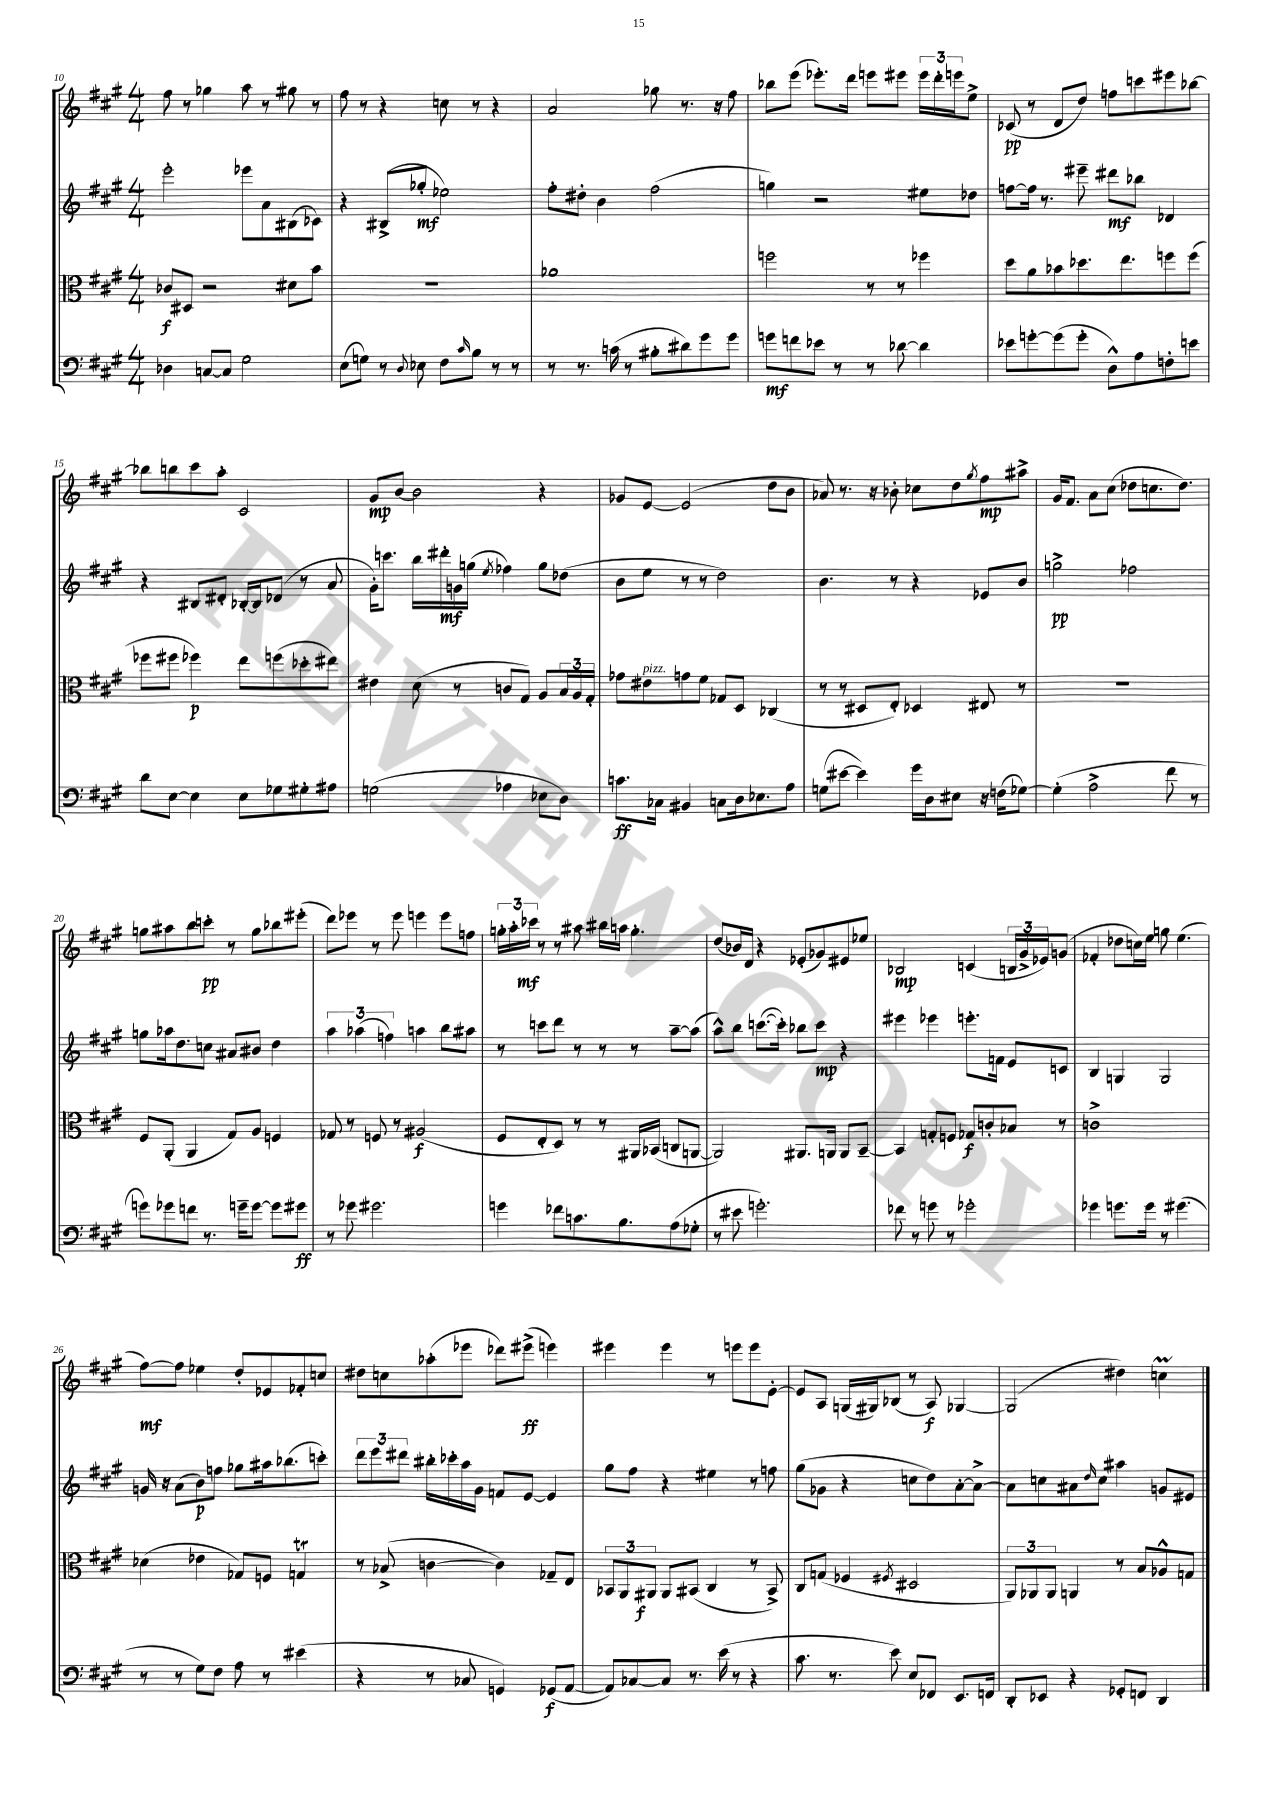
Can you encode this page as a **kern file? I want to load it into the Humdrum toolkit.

**kern	**dynam	**kern	**dynam	**kern	**dynam	**kern	**dynam
*part4	*part4	*part3	*part3	*part2	*part2	*part1	*part1
*staff4	*staff4	*staff3	*staff3	*staff2	*staff2	*staff1	*staff1
*clefF4	*	*clefC3	*	*clefG2	*	*clefG2	*
*k[f#c#g#]	*	*k[f#c#g#]	*	*k[f#c#g#]	*	*k[f#c#g#]	*
*M4/4	*	*M4/4	*	*M4/4	*	*M4/4	*
=10	=10	=10	=10	=10	=10	=10	=10
4D-X\	.	8c-X/L	f	2eee'\	.	8ff#\	.
.	.	8D#X/J	.	.	.	8r	.
[8Cn/L	.	2r	.	.	.	4gg-X\	.
8C/J]	.	.	.	.	.	.	.
2G#\	.	.	.	8eee-X\L	.	8aa\	.
.	.	.	.	8a\	.	8r	.
.	.	8d#X\L	.	(8B#X\	.	8gg#X\	.
.	.	8b\J	.	8c-X\J)	.	8r	.
=11	=11	=11	=11	=11	=11	=11	=11
(8E\L	.	1r	.	4r	.	8ff#\	.
8Gn\J)	.	.	.	.	.	8r	.
8r	.	.	.	(8B#X^/L	.	4r	.
8qqD/	.	.	.	.	.	.	.
8E-X\	.	.	.	8gg-X'/J	mf	.	.
8F#\L	.	.	.	2ee-X\)	.	8ccn\	.
16qqc#/	.	.	.	.	.	.	.
8B\J	.	.	.	.	.	8r	.
8r	.	.	.	.	.	4r	.
8r	.	.	.	.	.	.	.
=12	=12	=12	=12	=12	=12	=12	=12
8r	.	1a-X	.	8ff#'\L	.	2a/	.
8.r	.	.	.	8dd#X'\J	.	.	.
.	.	.	.	4b\	.	.	.
(16cn\	.	.	.	.	.	.	.
8r	.	.	.	.	.	.	.
8B#X'\L	.	.	.	(2ff#\	.	8gg-X\	.
8d#X\)	.	.	.	.	.	8.r	.
8g#\	.	.	.	.	.	.	.
.	.	.	.	.	.	16r	.
8g#\J	.	.	.	.	.	8ff#\	.
=13	=13	=13	=13	=13	=13	=13	=13
8gn\L	mf	2ffn\	.	4ggn\)	.	8bb-X\L	.
8fn\	.	.	.	.	.	(8eee\J	.
8e-X\J	.	.	.	2r	.	8.eee-X'\L)	.
8r	.	.	.	.	.	.	.
.	.	.	.	.	.	16ddd\Jk	.
8r	.	8r	.	.	.	8eeen\L	.
[8d-X\	.	8r	.	.	.	8eee#X\J	.
4d-\]	.	4ff-X\	.	8ee#X\L	.	24eee#\LL	.
.	.	.	.	.	.	24ddd'\	.
.	.	.	.	.	.	24eeen\J	.
.	.	.	.	8dd-X\J	.	8ee^\J	.
=14	=14	=14	=14	=14	=14	=14	=14
8e-X\L	.	8dd\L	.	[8ffn\L	.	(8c-X/	pp
[8gn'\	.	8a\	.	16ff\Jk]	.	8r	.
.	.	.	.	8.r	.	.	.
(8g\]	.	8b-X\	.	.	.	8d/L	.
8g'\J	.	8.dd-X\	.	8eee#X~\	.	8dd/J)	.
8D^^\L)	.	.	.	8ddd#X\L	mf	8ffn\L	.
.	.	8.ee\	.	.	.	.	.
8A\	.	.	.	8bb-X\J	.	8cccn\	.
8Fn'\	.	8ffn\	.	4d-X/	.	8eee#X\	.
8en\J	.	(8ff\J	.	.	.	[8bb-X\J	.
!!LO:LB:g=z
=15	=15	=15	=15	=15	=15	=15	=15
8d\L	.	8ff-X\L	.	4r	.	8bb-X\L]	.
[8E\J	.	8ff#X\J	.	.	.	8bbn\	.
4E\]	.	4ff-X\)	p	8B#X/L	.	8ccc#\	.
.	.	.	.	8d#X'/J	.	8aa'\J	.
8E\L	.	8ee\L	.	[16B-X'/LL	.	2c#/	.
.	.	.	.	16B-/J]	.	.	.
8G-X\	.	(8ffn\	.	(8d-X/J	.	.	.
8G#X'\	.	8dd-X'\	.	8r	.	.	.
8A#X\J	.	8ee#X\J)	.	8a/	.	.	.
=16	=16	=16	=16	=16	=16	=16	=16
(2Gn\	.	4e#X\	.	16g#'\KL)	.	8g#/L	mp
.	.	.	.	8.cccn\J	.	.	.
.	.	.	.	.	.	[8b/J	.
.	.	(8d\	.	16bb\LL	.	2b\]	.
.	.	.	.	16ddd#X'\	mf	.	.
.	.	8r	.	16gn\	.	.	.
.	.	.	.	(16ggn\JJ	.	.	.
.	.	.	.	8qee/	.	.	.
4A-X\	.	8cn/L	.	4ff-X\)	.	.	.
.	.	8G#/J)	.	.	.	.	.
8E-X\L	.	8A/L	.	8gg\L	.	4r	.
8D\J)	.	24B/L	.	(8dd-X\J	.	.	.
.	.	24A/	.	.	.	.	.
.	.	24G#'/JJ	.	.	.	.	.
=17	=17	=17	=17	=17	=17	=17	=17
8.cn\L	ff	8g-X\L	.	8b\L	.	8g-X/L	.
!	!	!LO:TX:a:i:t=pizz.	!	!	!	!	!
.	.	8e#X\	.	8ee\J	.	[8e/J	.
16C-X\Jk	.	.	.	.	.	.	.
4BB#X/	.	8gn\	.	8r	.	(2e/]	.
.	.	8f#\J	.	8r	.	.	.
8Cn\L	.	8G-X/L	.	2dd\)	.	.	.
16D\k	.	8D/J	.	.	.	.	.
8.E-X\	.	.	.	.	.	.	.
.	.	(4C-X/	.	.	.	8dd\L	.
8A\J	.	.	.	.	.	8b\J	.
=18	=18	=18	=18	=18	=18	=18	=18
(8Gn\L	.	8r	.	4.b\	.	8a-X/)	.
[8e#X\J	.	8r	.	.	.	8.r	.
4e#\])	.	8D#X/L	.	.	.	.	.
.	.	.	.	.	.	16r	.
.	.	8E'/J)	.	8r	.	8b-X'\	.
16g#\LL	.	4D-X/	.	4r	.	8cc-X\L	.
16D\J	.	.	.	.	.	.	.
8E#X\J	.	.	.	.	.	8dd\	.
.	.	.	.	.	.	8qgg#/	.
16r	.	8E#X/	.	8e-X/L	.	8ff#\	mp
(16Fn\KL	.	.	.	.	.	.	.
[8G-X\J)	.	8r	.	8b/J	.	8aa#X^\J	.
=19	=19	=19	=19	=19	=19	=19	=19
(4G-'\]	.	1r	.	2ggn^\	pp	16g#/KL	.
.	.	.	.	.	.	8.f#/J	.
2A^\	.	.	.	.	.	8a\L	.
.	.	.	.	.	.	(8cc#\J	.
.	.	.	.	2ff-X\	.	8dd-X\L	.
.	.	.	.	.	.	8.ccn\	.
8f#\	.	.	.	.	.	.	.
.	.	.	.	.	.	8.dd-\J)	.
8r	.	.	.	.	.	.	.
!!LO:LB:g=z
=20	=20	=20	=20	=20	=20	=20	=20
8gn\L)	.	8F#/L	.	8ggn\L	.	8ggn\L	.
8g-X\	.	(8AA'/J	.	16aa-X\k	.	8aa#X\	.
.	.	.	.	8.dd\	.	.	.
8fn\J	.	4AA/	.	.	.	8bb\	.
8.r	.	.	.	8ccn\J	.	8cccn'\J	pp
.	.	8G#/L)	.	8a#X/L	.	8r	.
16gn~\KL	.	.	.	.	.	.	.
[8g\J	.	8A/J	.	8b#X/J	.	8gg\L	.
8g\L]	.	4Fn/	.	4dd\	.	8bb-X\	.
8g#X\J	ff	.	.	.	.	(8eee#X'\J	.
=21	=21	=21	=21	=21	=21	=21	=21
8r	.	8G-X/	.	6aa\	.	8ddd\L)	.
8g-X\	.	8r	.	.	.	8eee-X\J	.
.	.	.	.	(6aa-X\	.	.	.
2.g#X\	.	8Fn/	.	.	.	8r	.
.	.	.	.	6ffn\)	.	.	.
.	.	8r	.	.	.	8eee-\	.
.	.	(2A#X/	f	4aan\	.	4eeen\	.
.	.	.	.	8bb\L	.	8eee\L	.
.	.	.	.	8aa#X\J	.	8ffn\J	.
=22	=22	=22	=22	=22	=22	=22	=22
4gn\	.	8F#/L	.	8r	.	24ggn'\LL	.
.	.	.	.	.	.	24aa'\	.
.	.	.	.	.	.	24ccc-X\JJ	mf
.	.	8E'/	.	8cccn\L	.	8r	.
8f-X\L	.	8D/J)	.	8ddd\J	.	8r	.
8.cn\	.	8r	.	8r	.	8aa#X\	.
.	.	8r	.	8r	.	16bb#X\LL	.
8.B\	.	.	.	.	.	16aan\JJ	.
.	.	16AA#X/LL	.	8r	.	4.gg'\	.
.	.	(16BB-X/JJ	.	.	.	.	.
(8A\	.	8Cn/L	.	[8aa~\L	.	.	.
8G-X'\J	.	[8AAn/J	.	(8aa\J]	.	.	.
=23	=23	=23	=23	=23	=23	=23	=23
8r	.	2AA/])	.	8aa^^\L)	.	(8dd/L	.
8e#X\	.	.	.	8bb\J	.	16b-X/L)	.
.	.	.	.	.	.	16d/JJ	.
2.gn'\)	.	.	.	([8.cccn\L	.	4r	.
.	.	.	.	16ccc'\Jk])	.	.	.
.	.	8.AA#X/L	.	8bb-X\L	.	(8e-X'/L	.
.	.	.	.	8ccc\J	mp	8g-X/)	.
.	.	16AAn/Jk	.	.	.	.	.
.	.	8AA/L	.	4r	.	8e#X/	.
.	.	[8BB~/J	.	.	.	8ee-X/J	.
=24	=24	=24	=24	=24	=24	=24	=24
8f-X\	.	4BB/]	.	4eee#X\	.	2B-X/	mp
8r	.	.	.	.	.	.	.
8gn\	.	8Gn'/L	.	4eee-X\	.	.	.
8r	.	8Fn/J	.	.	.	.	.
2g-X'\	.	8G-X/L	f	8.eeen'\L	.	(4cn/	.
.	.	8cn'/	.	.	.	.	.
.	.	.	.	16fn\Jk	.	.	.
.	.	8B-X/J	.	8e/L	.	24Bn/LL	.
.	.	.	.	.	.	24g#^/	.
.	.	.	.	.	.	24e-X/J)	.
.	.	8r	.	8cn/J	.	(8gn/J	.
=25	=25	=25	=25	=25	=25	=25	=25
4g-X\	.	1cn^	.	4B/	.	4f-X'/	.
8.gn\L	.	.	.	4Gn/	.	8dd-X\L	.
.	.	.	.	.	.	16ccn\L)	.
16g\Jk	.	.	.	.	.	16ee\JJ	.
8r	.	.	.	2G/	.	8ggn\	.
(4.g#X\	.	.	.	.	.	(4.ee\	.
!!LO:LB:g=z
=26	=26	=26	=26	=26	=26	=26	=26
8r	.	(4d-X\	.	16gn/	.	[8ff#\L)	mf
.	.	.	.	16r	.	.	.
8r	.	.	.	(8a\L	.	8ff#\J]	.
8G#\L)	.	4e-X\	.	8b\)	p	4ee-X\	.
8F#\J	.	.	.	8ffn\J	.	.	.
8A\	.	8G-X/L)	.	8gg-X\L	.	8dd'/L	.
8r	.	8Fn/J	.	16aa#X\k	.	8e-X/	.
.	.	.	.	(8.bb-X\	.	.	.
(4e#X\	.	4GnT/	.	.	.	8f-X'/	.
.	.	.	.	8cccn'\J)	.	8ccn/J	.
=27	=27	=27	=27	=27	=27	=27	=27
4r	.	8r	.	12ddd\L	.	8dd#X\L	.
.	.	.	.	12eee\	.	.	.
.	.	(8B-X^/	.	.	.	8ccn\	.
.	.	.	.	12ddd#X\J	.	.	.
8r	.	[4cn\	.	16bb#X'\LL	.	(8aa-X'\	.
.	.	.	.	16ccc-X'\	.	.	.
8C-X/	.	.	.	16aa\	.	8eee-X\J	.
.	.	.	.	16g#\JJ	.	.	.
4GGn/)	.	4c\])	.	8fn/L	.	8ddd-X\L)	.
.	.	.	.	[8e/J	.	(8eee#X^\J	ff
(8GG-X/L	f	8G-X~/L	.	4e/]	.	4eeen\)	.
[8AA/J	.	8E/J	.	.	.	.	.
=28	=28	=28	=28	=28	=28	=28	=28
8AA/L])	.	12BB-X/L	.	8gg#\L	.	4eee#X\	.
.	.	12AA/	.	.	.	.	.
[8C-X/	.	.	.	8ff#\J	.	.	.
.	.	12AA#X/J	f	.	.	.	.
8C-/J]	.	8AA#/L	.	4r	.	4eee#\	.
8.r	.	(8BB#X/J	.	.	.	.	.
.	.	4C#/	.	4ee#X\	.	8r	.
(16e\	.	.	.	.	.	.	.
8r	.	.	.	.	.	8eeen\L	.
4r	.	8r	.	8r	.	8eee\	.
.	.	8BB#^/)	.	8ffn\	.	[8e'\J	.
=29	=29	=29	=29	=29	=29	=29	=29
8.c#\	.	8C#/L	.	(8gg#\L	.	8e/L]	.
.	.	(8Gn/J	.	8g-X\J	.	8A/J	.
8.r	.	.	.	.	.	.	.
.	.	4F-X/	.	4r	.	(16Gn/LL	.
.	.	.	.	.	.	16G#X/J)	.
8e\)	.	.	.	.	.	(8B-X/J	.
.	.	8qF#X/	.	.	.	.	.
8E/L	.	2D#X/	.	8ccn\L	.	8r	.
8FF-X/J	.	.	.	8dd\)	.	8A/)	f
8.EE/L	.	.	.	[8a'\	.	[4G-X/	.
.	.	.	.	8a^\J_	.	.	.
16FFn/Jk	.	.	.	.	.	.	.
=30	=30	=30	=30	=30	=30	=30	=30
8DD'/L	.	12AA/L)	.	8a\L]	.	(2G-/]	.
.	.	12AA-X/	.	.	.	.	.
8EE-X/J	.	.	.	8ccn\	.	.	.
.	.	12AA-/J	.	.	.	.	.
4r	.	4AAn/	.	8a#X\	.	.	.
.	.	.	.	16qqdd/	.	.	.
.	.	.	.	8cc\J	.	.	.
8GG-X'/L	.	8r	.	4aa#X\	.	4dd#X\)	.
8FFn/J	.	8B/L	.	.	.	.	.
4DD/	.	8A-X^^/	.	8gn/L	.	4ccnM\	.
.	.	8Gn/J	.	8e#X/J	.	.	.
==	==	==	==	==	==	==	==
*-	*-	*-	*-	*-	*-	*-	*-
